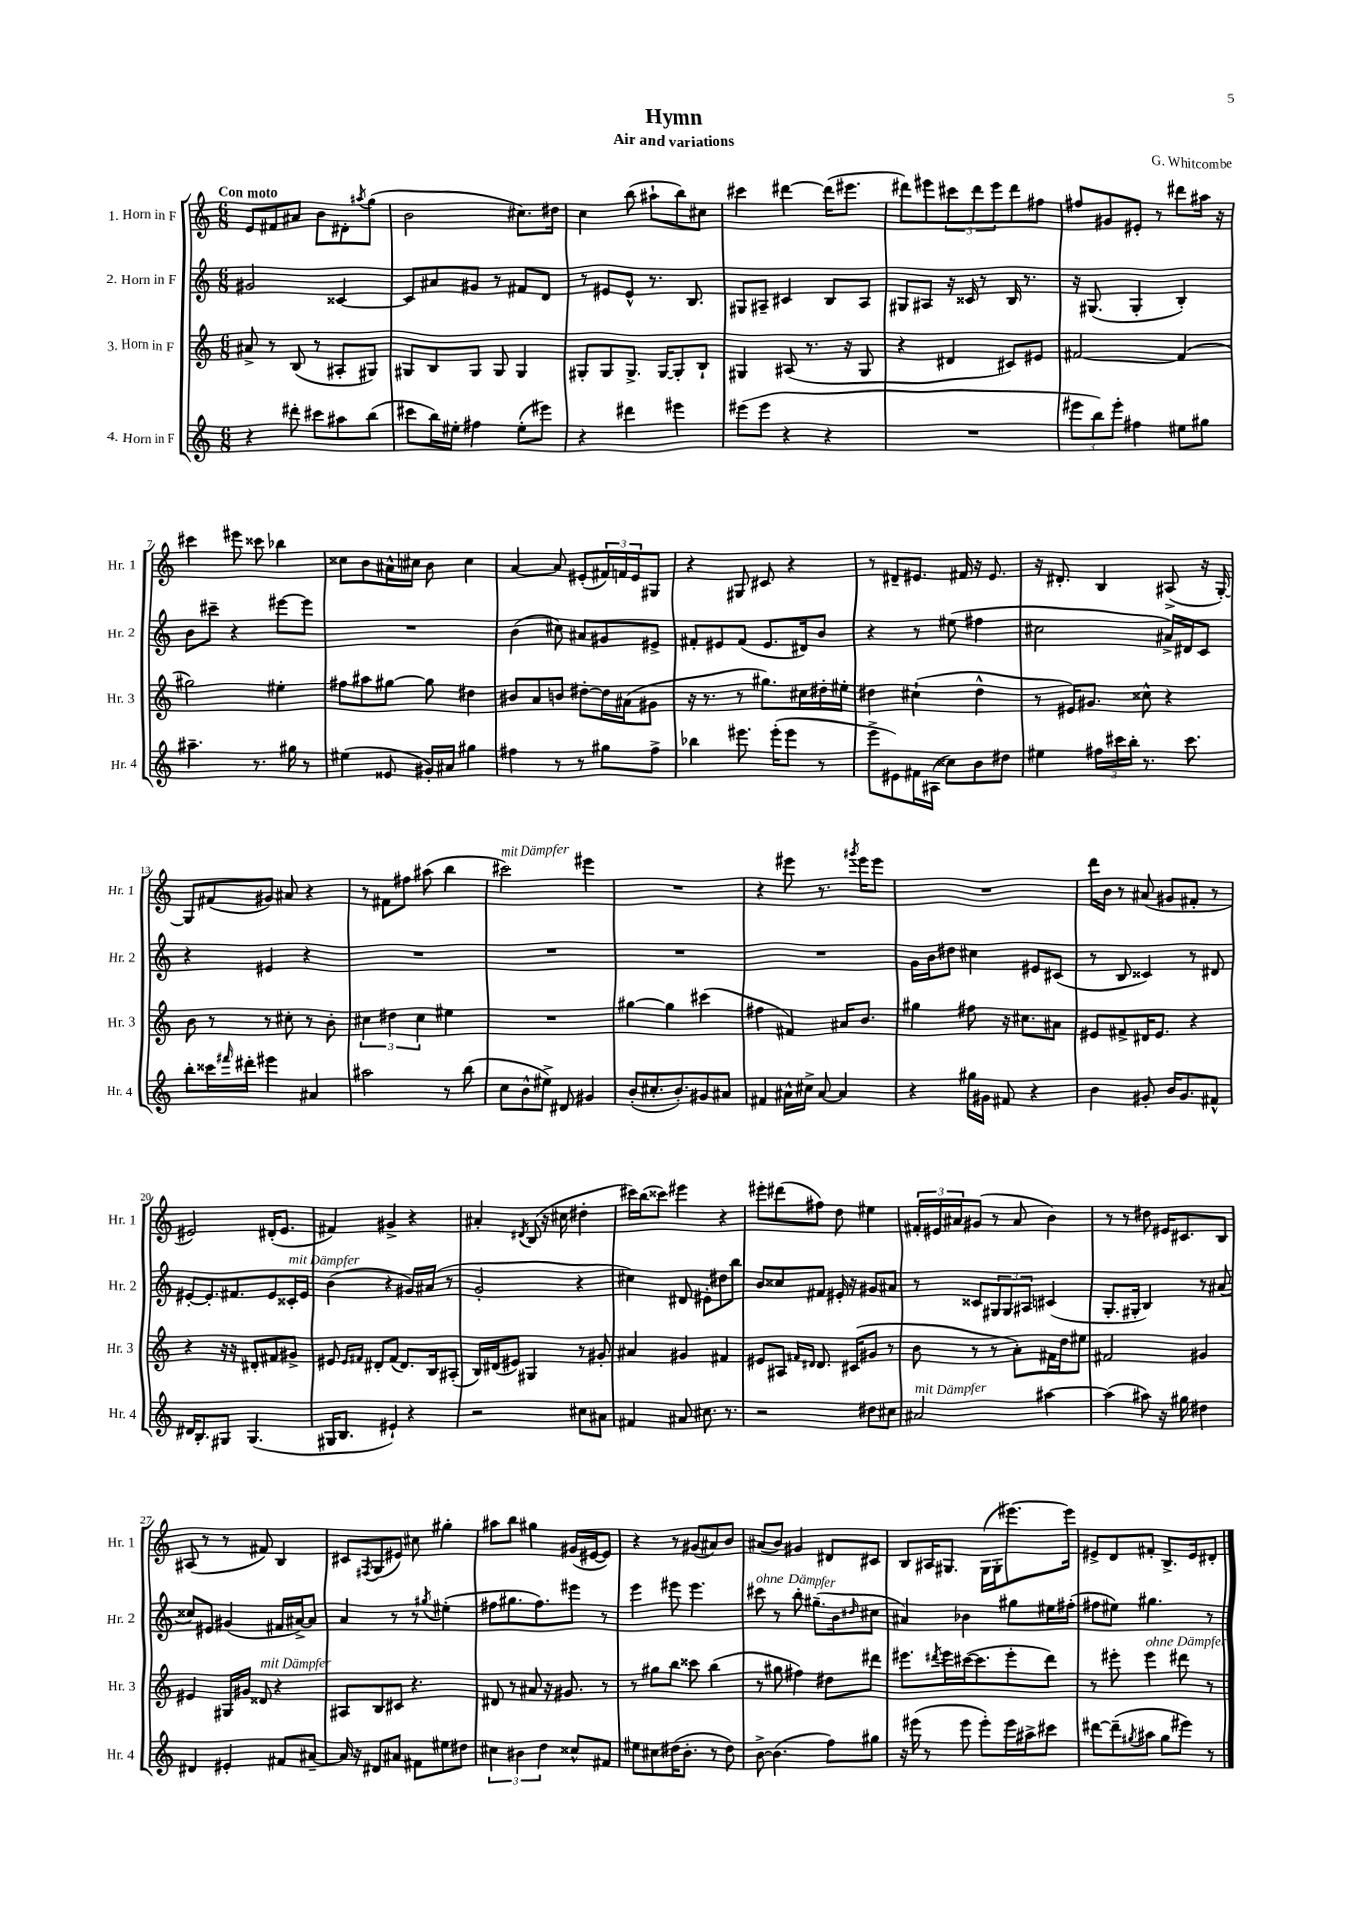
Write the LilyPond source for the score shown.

\header { title = "Hymn" composer = "G. Whitcombe" subtitle = "Air and variations" }
<<
\new StaffGroup <<
\new Staff = "s0" \with { instrumentName = "1. Horn in F" shortInstrumentName = "Hr. 1" } {
    \clef treble \key c \major \numericTimeSignature \time 6/8 \tempo "Con moto"
    e'8 fis'8 ais'8 b'8 dis'8-. \acciaccatura { ais''8 } g''8( |
    b'2 cis''8.) dis''16 |
    c''4 b''8( ais''8-! b''8) cis''8 |
    cis'''4 dis'''4~ dis'''16( eis'''8. |
    dis'''8) eis'''8 \tuplet 3/2 { cis'''8 dis'''8 eis'''8 } dis'''8 fis''8 |
    fis''8 gis'8 eis'8-. r8 dis'''8 ais''16 r16 |
    cis'''4 eis'''8 cisis'''8 bes''4 |
    cisis''8 b'8 ais'16-^ cis''16 b'8 cis''4 |
    a'4~ a'8 eis'8-.( \tuplet 3/2 { fis'16) f'16 eis'16 } gis8 |
    r4 gis8 cis'8 r4 |
    r8 dis'8-- eis'8. fis'16 r16 eis'8. |
    r16 dis'8.-. b4 ais8->( r16 g16~-.) |
    g8 fis'8( gis'8) ais'8 r4 |
    r8 fis'8 fis''8 ais''8( b''4 |
    cis'''2^\markup { \italic "mit Dämpfer" }) eis'''4 |
    R2. |
    r4 eis'''8 r8. \acciaccatura { gis'''8 } eis'''16 eis'''8 |
    R2. |
    d'''16 b'16 r8 ais'8( gis'8 fis'8-. r8 |
    eis'2) dis'16-.( eis'8. |
    fis'4) gis'4-> r4 |
    ais'4-. \acciaccatura { dis'8 } b8( r16 cis''16 dis''4-. |
    cis'''16) b''16( cisis'''8) eis'''4 r4 |
    eis'''8-. dis'''8( fis''8) d''8 eis''4 |
    \tuplet 3/2 { fis'16-. eis'16 ais'16 } gis'8( r8 ais'8 b'4) |
    r8 r8 dis''8 eis'16 cis'8. b8 |
    ais8( r8 r8 fis'8) b4 |
    cis'8 \acciaccatura { fis8 } g8( eis'8) cis''8 gis''4-. |
    ais''8 b''8 gis''4 gis'16( eis'16~ eis'8) |
    r4 r8 gis'8( ais'8) b'8 |
    ais'8( b'8) gis'4 dis'8 cis'8 |
    b8 ais16 gis8. gis16( gis16-. eis'''8.~) eis'''16 |
    eis'8-> d'8 fis'8-. b8.-> eis'16 dis'8-. \bar "|." |
}
\new Staff = "s1" \with { instrumentName = "2. Horn in F" shortInstrumentName = "Hr. 2" } {
    \clef treble \key c \major \numericTimeSignature \time 6/8
    gis'2 cisis'4~ |
    cisis'8 ais'8 gis'8 r8 fis'8 d'8 |
    r8 eis'8 eis'8-^ r8. b8. |
    gis8 ais8-- cis'4 b8 ais8 |
    gis8 ais8 r16 cisis'16 r8 b16 r8. |
    r16 gis8.( gis4-. b4-.) |
    b'8 cis'''8-- r4 eis'''8~ eis'''8 |
    R2. |
    b'4( cis''8) ais'8 gis'8 eis'8-> |
    fis'8-. eis'8 fis'8( eis'8. dis'16) b'8 |
    r4 r8 eis''8( fis''4 |
    cis''2 ais'16->) dis'16 c'8 |
    r4 eis'4 r4 |
    R2. |
    R2. |
    R2. |
    R2. |
    g'16 b'16 dis''8 cis''4 eis'8 cis'8( |
    r8 b8 cisis'4) r8 dis'8 |
    eis'8~-. eis'8.-. fis'8. eis'8 cisis'16-.^\markup { \italic "mit Dämpfer" } eis'16 |
    b'4( r4 gis'16) ais'16( r8 |
    g'2-. r4 |
    cis''4) dis'8 eis'8-. dis''8 b''8 |
    b'8 cisis''8 fis'8 eis'16-. r16 gis'8 ais'8 |
    r8 cisis'8 \tuplet 3/2 { gis8 gis8 ais8 } cis'4( |
    g8.-. gis16-. b4) r8 ais'8( |
    cisis''8) eis'8 gis'4( fis'16 ais'16~->) ais'8 |
    a'4 r8 r8 \acciaccatura { gis''8 } eis''4-.( |
    fis''8 gis''8. fis''8.) eis'''8 r8 |
    e'''4 eis'''8 eis'''4. |
    cis'''8^\markup { \italic "ohne Dämpfer" } r8 b''8-. gis''8.--( b'16 \grace { dis''16 } cis''8 |
    ais'4) bes'4 gis''8 eis''16 fis''16-.( |
    fis''8 eis''8) gis''4. r8 \bar "|." |
}
\new Staff = "s2" \with { instrumentName = "3. Horn in F" shortInstrumentName = "Hr. 3" } {
    \clef treble \key c \major \numericTimeSignature \time 6/8
    ais'8-> r8 b8( r8 ais8-. gis8) |
    gis8 b8 gis8 gis8 gis4 |
    gis8-. gis8 gis8.-> gis16~ gis8-. b8-! |
    gis4 ais8( r8. r16 gis8 |
    r4 dis'4 cis'8) eis'8 |
    fis'2~ fis'4( |
    gis''2) eis''4-. |
    fis''8 ais''8 gis''8~ gis''8 dis''4 |
    bis'8 a'8 b'8 dis''8~-. dis''16 ais'16( gis'8 |
    r16 r8. r8 gis''8.) cis''16 dis''16-. eis''16-. |
    dis''4 cis''4-!( dis''4-^ |
    r8 eis'16) gis'8. cisis''8-^ r4 |
    b'8 r8 r8 cis''8-. r8 b'8-. |
    \tuplet 3/2 { cis''4 dis''4 cis''4 } eis''4 |
    R2. |
    gis''4~ gis''4 cis'''4( |
    fis''4 fis'4) ais'16 b'8. |
    gis''4 fis''8 r16 cis''8. ais'8 |
    eis'8 fis'8-> dis'16 eis'8. r4 |
    r4 r16 r16 dis'8-. fis'8 gis'8-> |
    eis'8 \grace { eis'16 fis'16 } dis'8-. fis'8( dis'8.) b16 ais8-.( |
    b16) dis'16( eis'8) gis4 r8 gis'8-. |
    ais'4 gis'4 fis'4 |
    eis'8 ais8 \grace { fis'16 dis'16 } dis'8. cis'16( gis'8 r8 |
    b'8 r8 r8 a'8-.) fis'16 d''16 eis''8 |
    fis'2 gis'4 |
    eis'4 gis16 gis'16 disis'8^\markup { \italic "mit Dämpfer" } r4 |
    ais8 b8 cis'8 r4. |
    dis'8 r8 ais'8 r16 gis'8. r8 |
    r8 gis''8 b''8 cisis'''8 b''4( |
    r8 gis''8 fis''4) dis''8 dis'''8 |
    eis'''8. \acciaccatura { dis'''8 } eis'''16 cis'''16~( cis'''8. eis'''8-. dis'''8) |
    r8 eis'''8-. eis'''4^\markup { \italic "ohne Dämpfer" } dis'''8 r8 \bar "|." |
}
\new Staff = "s3" \with { instrumentName = "4. Horn in F" shortInstrumentName = "Hr. 4" } {
    \clef treble \key c \major \numericTimeSignature \time 6/8
    r4 dis'''8-. cis'''8 ais''8 b''8( |
    cis'''8 b''16) eis''16-. fis''4 eis''8-.( eis'''8) |
    r4 dis'''4 eis'''4 |
    eis'''8( eis'''8 r4 r4 |
    R2. |
    \tuplet 3/2 { eis'''8 b''8) eis'''8-. } fis''4 eis''8 gis''8 |
    ais''4.-- r8. gis''16 r8 |
    eis''4( eisis'8 gis'16-.) ais'16 gis''4 |
    fis''4 r8 r8 gis''8 fis''8-> |
    bes''4 eis'''8. eis'''16-.( eis'''8 r8 |
    e'''8-> eis'8) fis'16 ais16( cisis''8) b'8 dis''8 |
    eis''4 \tuplet 3/2 { fis''16 cis'''16 b''16-. } r8. cis'''8. |
    b''8-. cisis'''16 \grace { fis'''16 } dis'''16-. eis'''4 ais'4 |
    ais''2 r8 b''8( |
    c''8 b'8-^ eis''8->) dis'8 gis'4 |
    b'8-.( cis''8.-. b'8.-.) gis'8 ais'8 |
    fis'4 ais'16-^ cis''16-> ais'8~ ais'4 |
    r4 gis''16 gis'16 fis'8 r4 |
    b'4 gis'8-. b'16 gis'8. fis'8-^ |
    dis'16 b8.-. gis8 gis4.( |
    gis16 b8. eis'4-!) r4 |
    r2 cis''8 ais'8 |
    fis'4 ais'8 cis''8. r8. |
    r2 dis''8 cis''8 |
    ais'2^\markup { \italic "mit Dämpfer" } ais''4~ |
    ais''4( ais''8) r16 gis''16 dis''4 |
    dis'4 eis'4-. fis'8 ais'8~-- |
    ais'16 r16 dis'8 ais'8 fis'8 eis''8 dis''8 |
    \tuplet 3/2 { cis''4 bis'4 d''4 } cisis''8-^ fis'8 |
    eis''8 cis''8 dis''16( b'8.-. r8 dis''8) |
    b'8~-> b'4.( f''8) gis''8 |
    r16 eis'''16( r8 eis'''8 eis'''8-.) eis'''16 ais''16-> cis'''8 |
    dis'''8~ dis'''8--( \acciaccatura { gis''8 } ais''8 gis''8 eis'''8) r8 \bar "|." |
}
>>
>>
